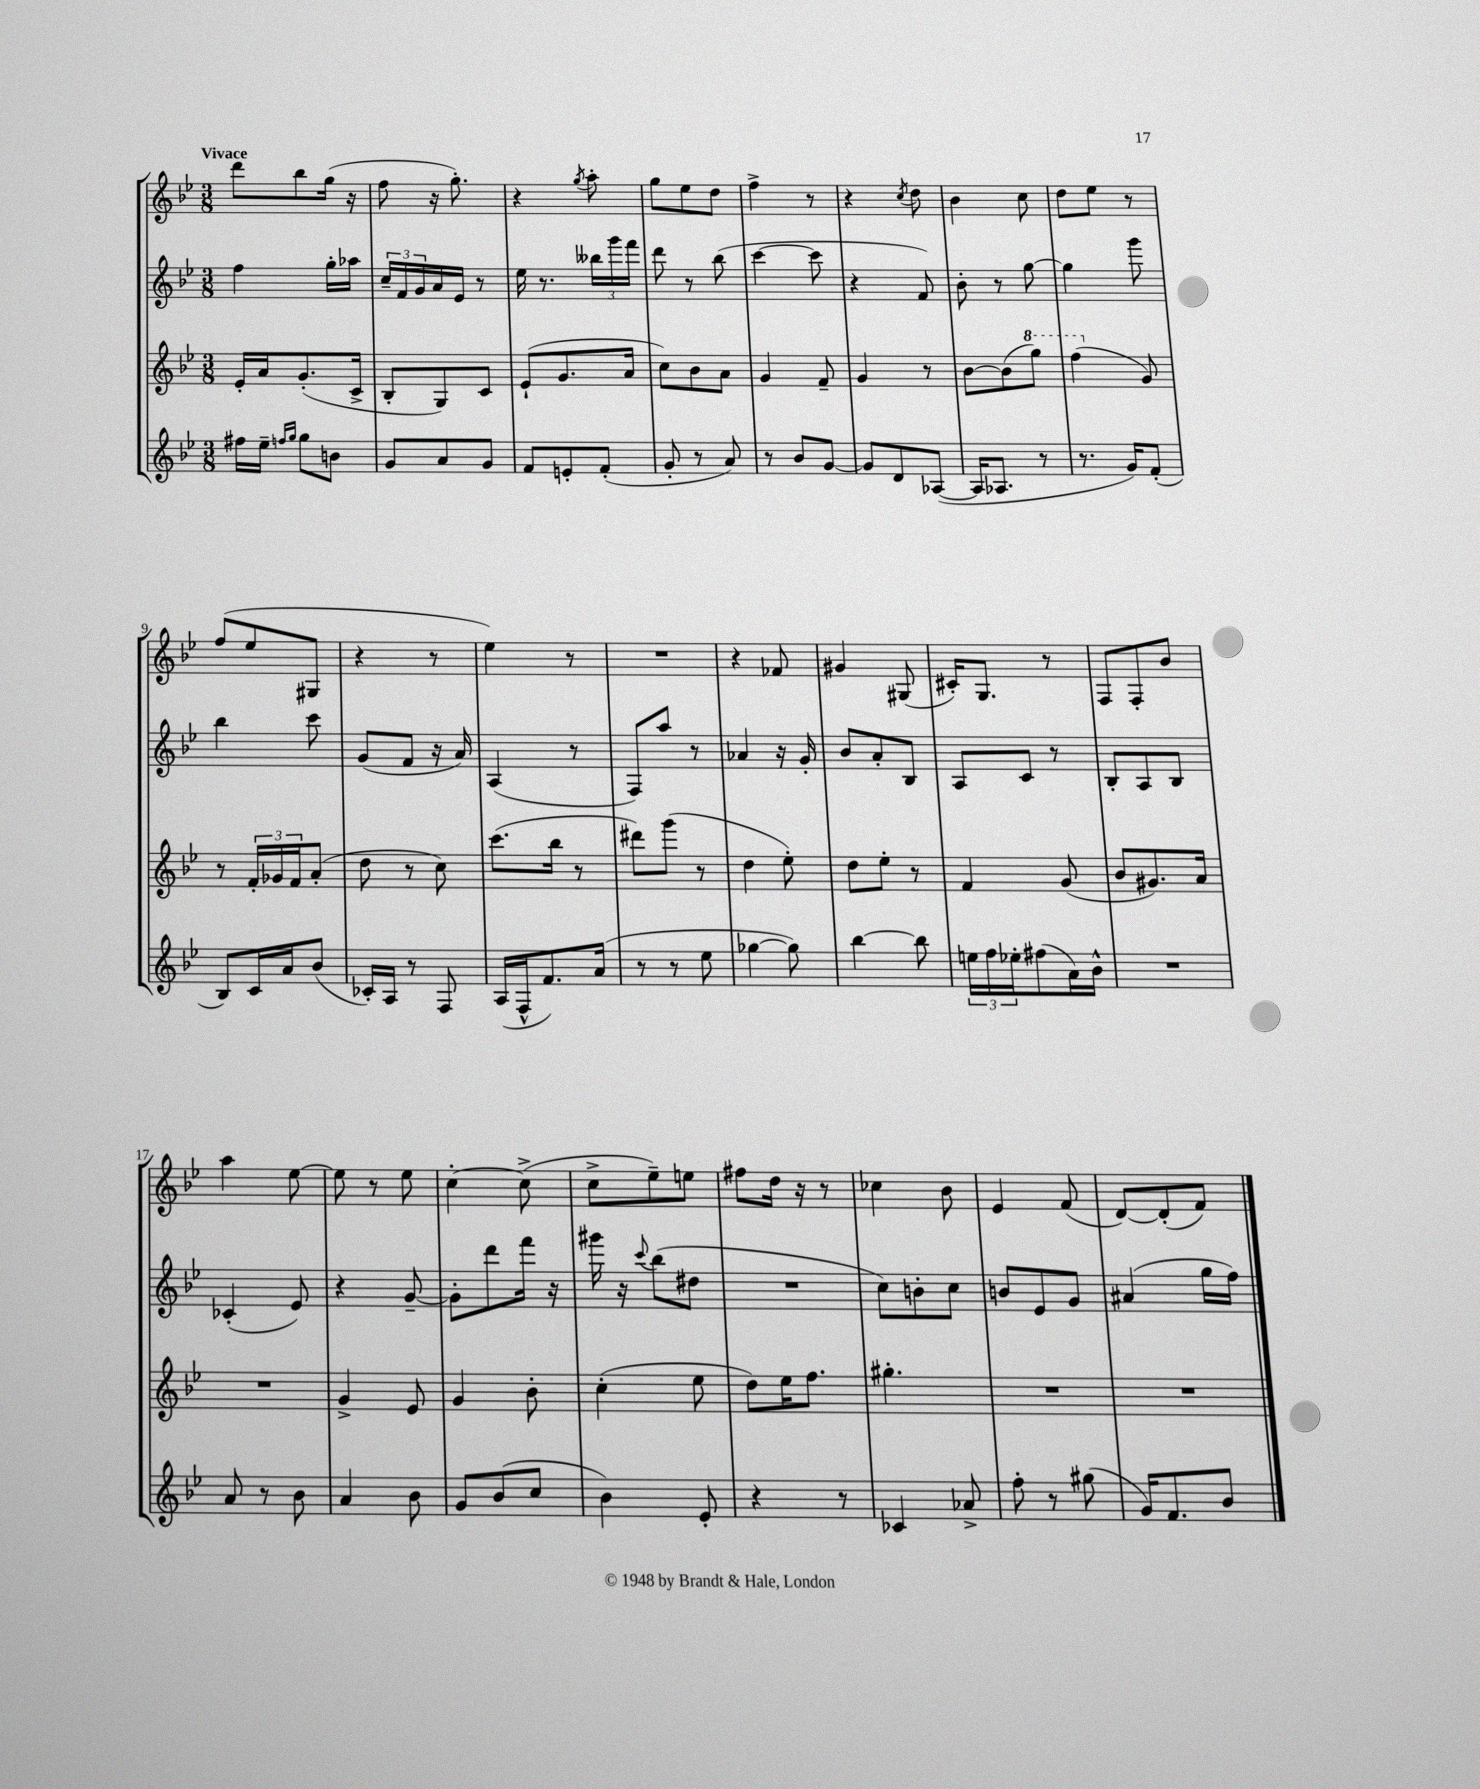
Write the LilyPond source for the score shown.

<<
\new StaffGroup <<
\new Staff = "s0" {
    \clef treble \key bes \major \numericTimeSignature \time 3/8 \tempo "Vivace"
    d'''8 bes''8 g''16( r16 |
    f''8 r16 g''8.-.) |
    r4 \acciaccatura { g''8 } a''8-. |
    g''8 ees''8 d''8 |
    f''4-> r8 |
    r4 \acciaccatura { c''8 } d''8 |
    bes'4 c''8 |
    d''8 ees''8 r8 |
    f''8( ees''8 gis8 |
    r4 r8 |
    ees''4) r8 |
    R4. |
    r4 fes'8 |
    gis'4 gis8( |
    cis'16-.) g8. r8 |
    f8 f8-. bes'8 |
    a''4 ees''8~ |
    ees''8 r8 ees''8 |
    c''4~-. c''8->( |
    c''8-> ees''8--) e''8 |
    fis''8 d''16 r16 r8 |
    ces''4 bes'8 |
    ees'4 f'8( |
    d'8~) d'8-.( f'8) \bar "|." |
}
\new Staff = "s1" {
    \clef treble \key bes \major \numericTimeSignature \time 3/8
    f''4 g''16-. aes''16 |
    \tuplet 3/2 { c''16-- f'16 g'16 } a'16 ees'16 r8 |
    ees''16 r8. \tuplet 3/2 { beses''16 g'''16 f'''16 } |
    d'''8 r8 bes''8( |
    c'''4~ c'''8 |
    r4 f'8) |
    bes'8-. r8 g''8~ |
    g''4 g'''8 |
    bes''4 c'''8 |
    g'8( f'8 r16 a'16) |
    a4( r8 |
    f8) a''8 r8 |
    aes'4 r16 g'16-. |
    bes'8 a'8-. bes8 |
    a8 c'8 r8 |
    bes8-. a8 bes8 |
    ces'4-.( ees'8) |
    r4 g'8~-- |
    g'8-. d'''8 f'''16 r16 |
    gis'''16 r16 \appoggiatura { c'''8 } bes''8( dis''8 |
    R4. |
    c''8) b'8-. c''8 |
    b'8 ees'8 g'8 |
    ais'4( g''16 f''16) \bar "|." |
}
\new Staff = "s2" {
    \clef treble \key bes \major \numericTimeSignature \time 3/8
    ees'16-. a'16 g'8.-.( c'16-> |
    bes8-. g8) c'8 |
    ees'8-!( g'8. a'16 |
    c''8) bes'8 a'8 |
    g'4 f'8-- |
    g'4 r8 |
    bes'8~ bes'8( \ottava #1 g'''8) |
    f'''4( \ottava #0 g'8) |
    r8 \tuplet 3/2 { f'16-. ges'16 f'16 } a'8-.( |
    d''8 r8 c''8) |
    c'''8.( bes''16 r8 |
    dis'''8) g'''8( r8 |
    d''4 ees''8-.) |
    d''8 ees''8-. r8 |
    f'4 g'8( |
    bes'8 gis'8.) a'16 |
    R4. |
    g'4-> ees'8 |
    g'4 bes'8-. |
    c''4-.( ees''8 |
    d''8) ees''16 f''8. |
    gis''4.-. |
    R4. |
    R4. \bar "|." |
}
\new Staff = "s3" {
    \clef treble \key bes \major \numericTimeSignature \time 3/8
    fis''16 ees''16-- \grace { f''16 g''16 } g''8 b'8 |
    g'8 a'8 g'8 |
    f'8 e'8-. f'8-.( |
    g'8-. r8 a'8) |
    r8 bes'8 g'8~ |
    g'8 d'8 aes8~( |
    aes16 aes8. r8 |
    r8. g'16) f'8-.( |
    bes8) c'16 a'16 bes'8( |
    ces'16-.) a16 r8 f8 |
    a16( f16-^ f'8.) a'16( |
    r8 r8 ees''8 |
    ges''4~ ges''8) |
    bes''4~ bes''8 |
    \tuplet 3/2 { e''16 f''16 ees''16-. } fis''8( a'16) bes'16-^ |
    R4. |
    a'8 r8 bes'8 |
    a'4 bes'8 |
    g'8 bes'8( c''8 |
    bes'4) ees'8-. |
    r4 r8 |
    ces'4 aes'8-> |
    f''8-. r8 gis''8( |
    g'16) f'8. bes'8 \bar "|." |
}
>>
>>
